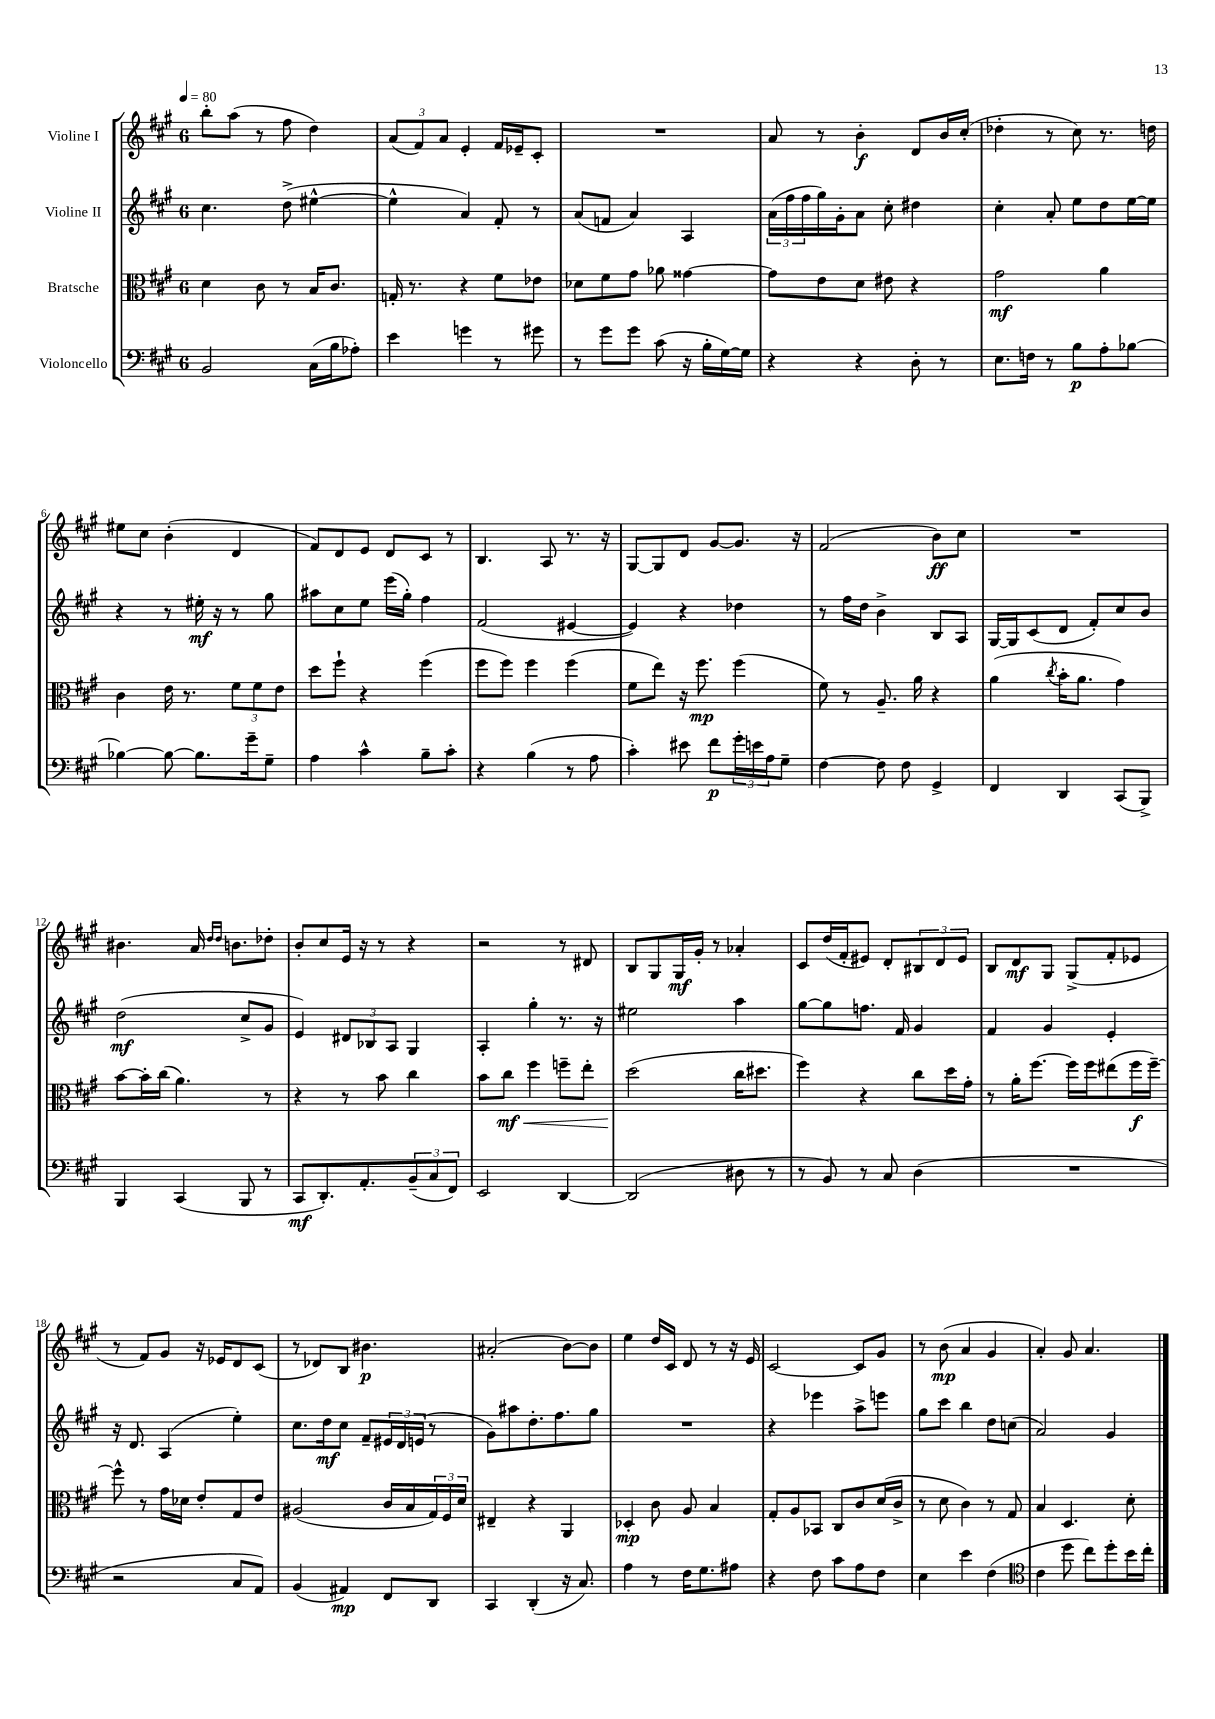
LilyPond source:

<<
\new StaffGroup <<
\new Staff = "s0" \with { instrumentName = "Violine I" } {
    \clef treble \key a \major \once \override Staff.TimeSignature.style = #'single-digit \time 6/8 \tempo 4 = 80
    b''8-. a''8( r8 fis''8 d''4) |
    \tuplet 3/2 { a'8( fis'8) a'8 } e'4-. fis'16 ees'16-- cis'8-. |
    R2. |
    a'8 r8 b'4-.\f d'8 b'16 cis''16-.( |
    des''4-. r8 cis''8) r8. d''16 |
    eis''8 cis''8 b'4-.( d'4 |
    fis'8) d'8 e'8 d'8 cis'8 r8 |
    b4. a8 r8. r16 |
    gis8~ gis8 d'8 gis'8~ gis'8. r16 |
    fis'2( b'8\ff) cis''8 |
    R2. |
    bis'4. a'16 \grace { d''16 d''16 } b'8. des''8-. |
    b'8-. cis''8 e'16 r16 r8 r4 |
    r2 r8 dis'8 |
    b8 gis8 gis16\mf gis'16-. r8 aes'4-. |
    cis'8 d''16( fis'16-. eis'8) d'8-. \tuplet 3/2 { bis8 d'8 eis'8 } |
    b8 d'8\mf gis8 gis8->( fis'8-. ees'8 |
    r8 fis'8) gis'8 r16 ees'16 d'8 cis'8( |
    r8 des'8) b8 bis'4.\p |
    ais'2-.( b'8~) b'8 |
    e''4 d''16 cis'16 d'8 r8 r16 e'16 |
    cis'2~ cis'8 gis'8 |
    r8 b'8\mp( a'4 gis'4 |
    a'4-.) gis'8 a'4. \bar "|." |
}
\new Staff = "s1" \with { instrumentName = "Violine II" } {
    \clef treble \key a \major \once \override Staff.TimeSignature.style = #'single-digit \time 6/8
    cis''4. d''8->( eis''4~-^ |
    eis''4-^ a'4) fis'8-. r8 |
    a'8( f'8 a'4) a4 |
    \tuplet 3/2 { a'16( fis''16 fis''16 } gis''16) gis'16-. a'8 cis''8-. dis''4 |
    cis''4-. a'8-. e''8 d''8 e''16~ e''16 |
    r4 r8 eis''16-.\mf r16 r8 gis''8 |
    ais''8 cis''8 e''8 e'''16( gis''16-.) fis''4 |
    fis'2( eis'4~ |
    eis'4) r4 des''4 |
    r8 fis''16 d''16 b'4-> b8 a8 |
    gis16~ gis16 cis'8( d'8 fis'8-.) cis''8 b'8 |
    d''2\mf( cis''8-> gis'8 |
    e'4) \tuplet 3/2 { dis'8 bes8 a8 } gis4 |
    a4-. gis''4-. r8. r16 |
    eis''2 a''4 |
    gis''8~ gis''8 f''8. fis'16 gis'4 |
    fis'4 gis'4 e'4-. |
    r16 d'8. a4( e''4-.) |
    cis''8. d''16\mf cis''8 fis'8-- \tuplet 3/2 { eis'16 d'16 e'16( } r8 |
    gis'8) ais''8 d''8.-. fis''8. gis''8 |
    R2. |
    r4 ees'''4 a''8-> e'''8 |
    gis''8 cis'''8 b''4 d''8 c''8( |
    a'2) gis'4 \bar "|." |
}
\new Staff = "s2" \with { instrumentName = "Bratsche" } {
    \clef alto \key a \major \once \override Staff.TimeSignature.style = #'single-digit \time 6/8
    d'4 cis'8 r8 b16 cis'8. |
    g16-. r8. r4 fis'8 ees'8 |
    des'8 fis'8 gis'8 aes'8 gisis'4~ |
    gisis'8 e'8 d'8 eis'8 r4 |
    gis'2\mf a'4 |
    cis'4 e'16 r8. \tuplet 3/2 { fis'8 fis'8 e'8 } |
    d''8 fis''8-! r4 fis''4( |
    fis''8 fis''8) fis''4 fis''4( |
    fis'8 e''8) r16 fis''8.\mp fis''4( |
    fis'8) r8 a8.-- a'16 r4 |
    a'4( \acciaccatura { cis''8 } b'16-. a'8. gis'4) |
    b'8~ b'16-. cis''16( a'4.) r8 |
    r4 r8 b'8 cis''4 |
    b'8 cis''8\mf\< fis''4 f''8-- e''8-. |
    d''2\!( cis''16 dis''8. |
    fis''4) r4 cis''8 d''16 gis'16-. |
    r8 a'16-. fis''8.~ fis''16 fis''16 eis''8( fis''16\f fis''16~--) |
    fis''8-^ r8 gis'16 des'16 e'8-. gis8 e'8 |
    ais2( cis'16 b16 \tuplet 3/2 { gis16) fis16 d'16 } |
    eis4-- r4 a,4 |
    des4-.\mp cis'8 a8 b4 |
    gis8-. a8 bes,8 cis8 cis'8 d'16( cis'16-> |
    r8 d'8 cis'4) r8 gis8 |
    b4 d4. d'8-. \bar "|." |
}
\new Staff = "s3" \with { instrumentName = "Violoncello" } {
    \clef bass \key a \major \once \override Staff.TimeSignature.style = #'single-digit \time 6/8
    b,2 cis16( b16 aes8-.) |
    e'4 g'4 r8 gis'8 |
    r8 gis'8 gis'8 cis'8( r16 b16-. gis16~) gis16 |
    r4 r4 d8-. r8 |
    e8. f16 r8 b8\p a8-. bes8~ |
    bes4~ bes8~ bes8. gis'16-- gis8-- |
    a4 cis'4-^ b8-- cis'8-. |
    r4 b4( r8 a8 |
    cis'4-.) eis'8 fis'8\p \tuplet 3/2 { gis'16-. e'16 a16 } gis8-- |
    fis4~ fis8 fis8 gis,4-> |
    fis,4 d,4 cis,8( b,,8->) |
    b,,4 cis,4( b,,8 r8 |
    cis,8\mf d,8.-.) a,8.-. \tuplet 3/2 { b,8--( cis8 fis,8) } |
    e,2 d,4~ |
    d,2( dis8 r8 |
    r8 b,8) r8 cis8 d4( |
    R2. |
    r2 cis8 a,8) |
    b,4( ais,4\mp) fis,8 d,8 |
    cis,4 d,4-.( r16 cis8.) |
    a4 r8 fis16 gis8. ais8 |
    r4 fis8 cis'8 a8 fis8 |
    e4 e'4 fis4( |
    \clef tenor cis'4 d''8 cis''8) d''8-. b'16 cis''16-. \bar "|." |
}
>>
>>
